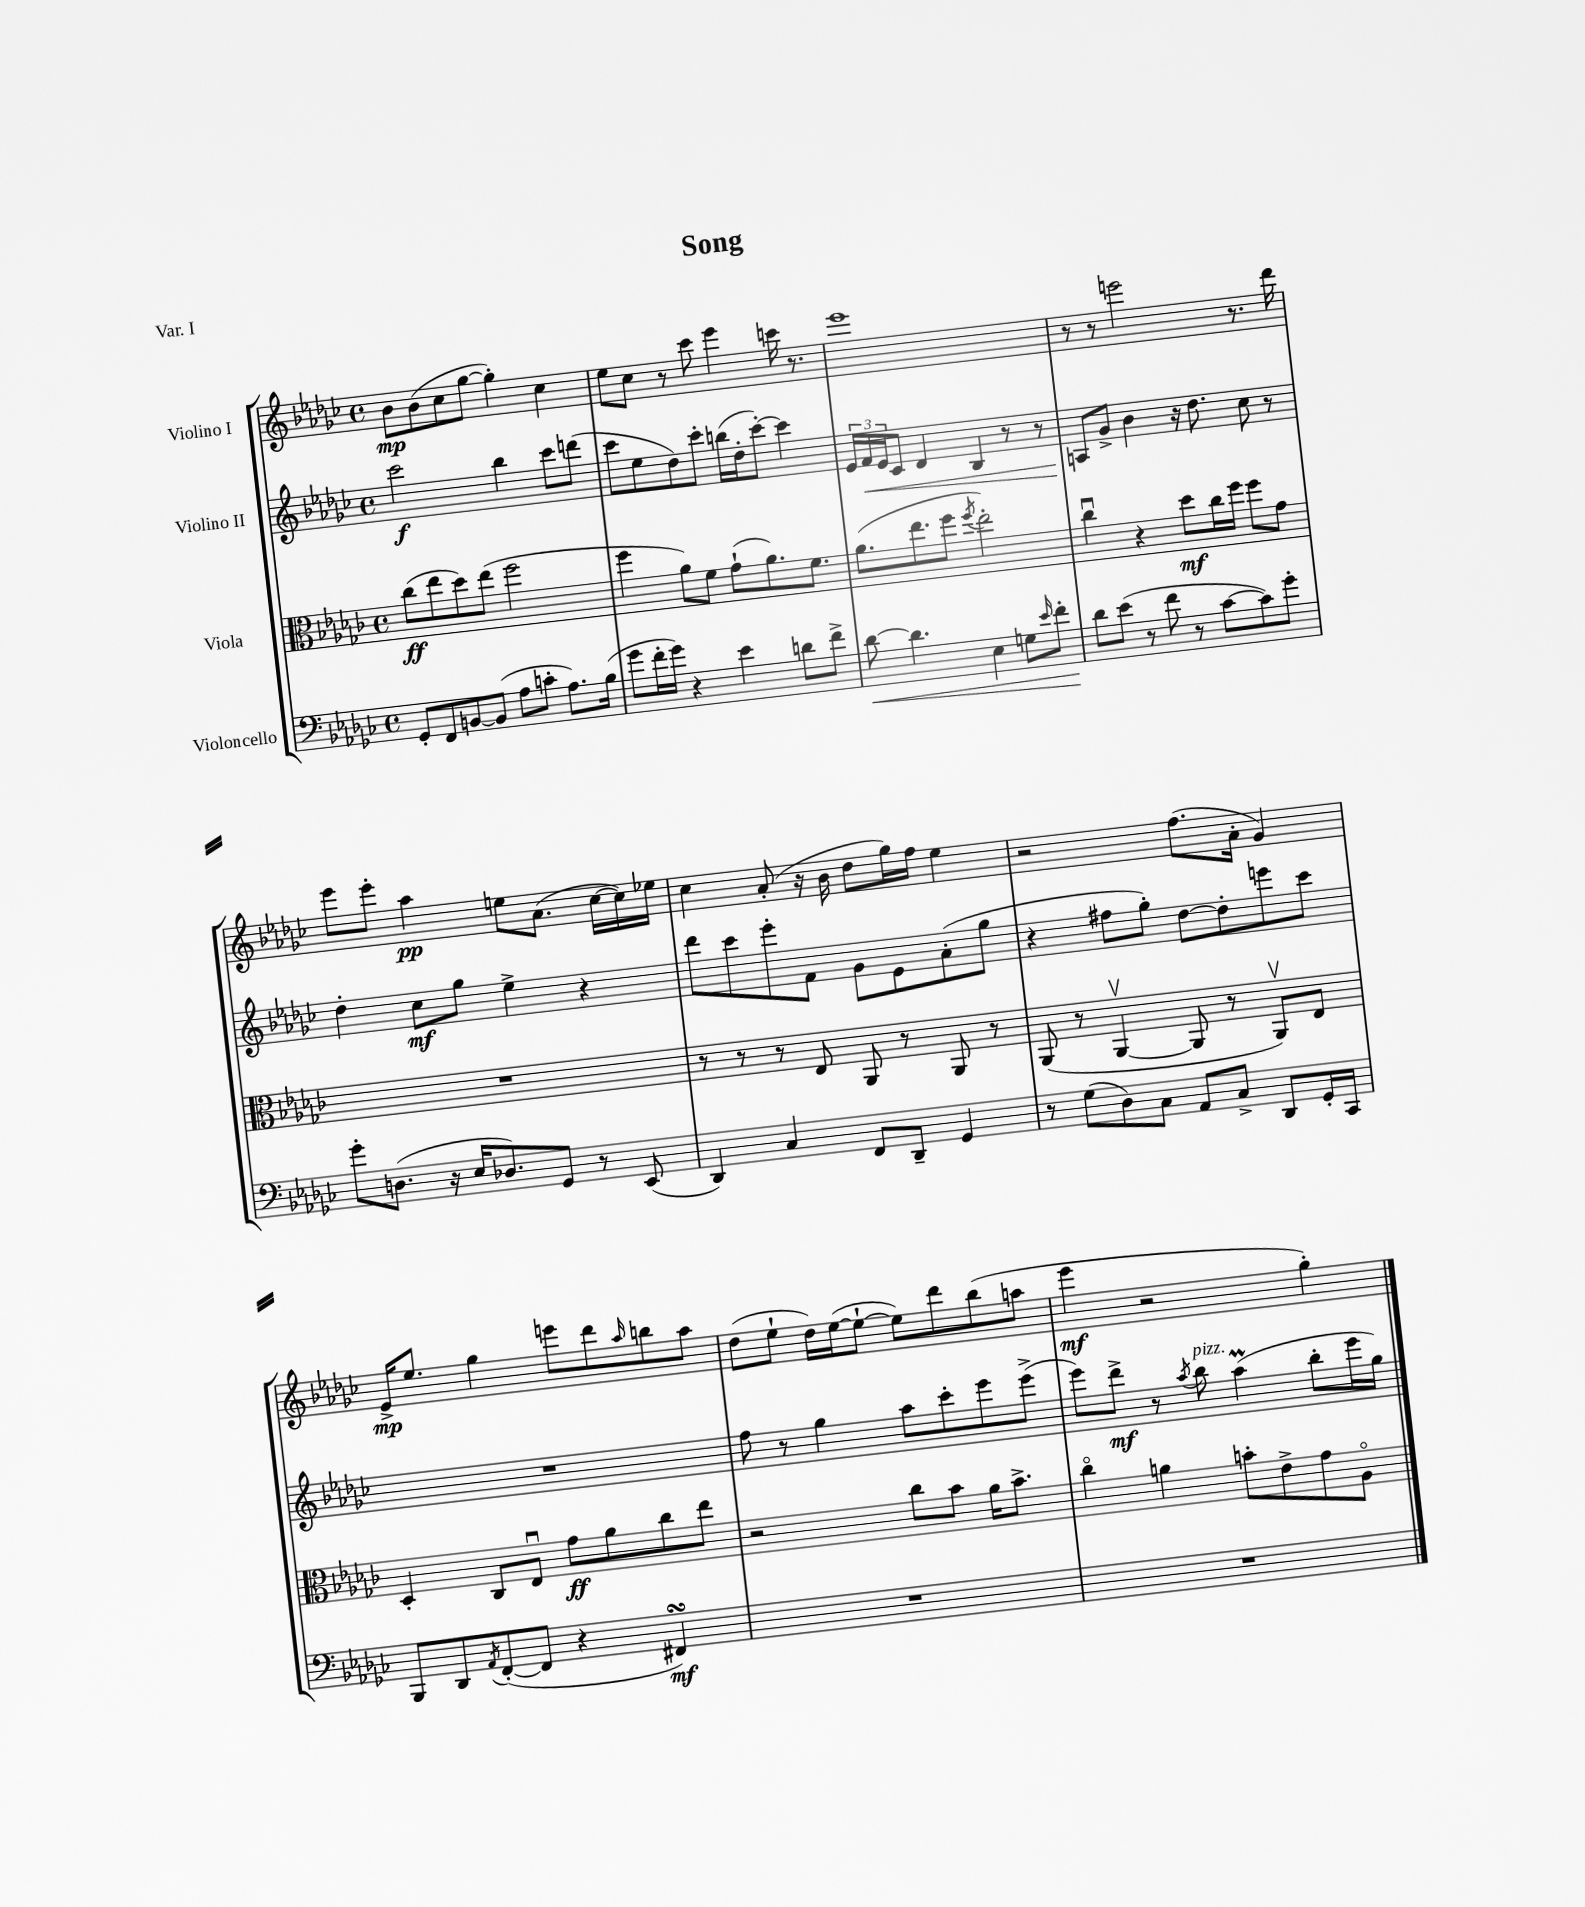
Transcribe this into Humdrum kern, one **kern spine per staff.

**kern	**dynam	**kern	**dynam	**kern	**dynam	**kern	**dynam
*part4	*part4	*part3	*part3	*part2	*part2	*part1	*part1
*staff4	*staff4	*staff3	*staff3	*staff2	*staff2	*staff1	*staff1
*I"Violoncello	*	*I"Viola	*	*I"Violino II	*	*I"Violino I	*
*clefF4	*	*clefC3	*	*clefG2	*	*clefG2	*
*k[b-e-a-d-g-c-]	*	*k[b-e-a-d-g-c-]	*	*k[b-e-a-d-g-c-]	*	*k[b-e-a-d-g-c-]	*
*M4/4	*	*M4/4	*	*M4/4	*	*M4/4	*
*met(c)	*	*met(c)	*	*met(c)	*	*met(c)	*
=1	=1	=1	=1	=1	=1	=1	=1
8GG-'/L	.	(8cc-\L	ff	2ccc-\	f	8b-\L	mp
8FF/	.	8ee-\	.	.	.	(8b-\	.
[8BBn/	.	8dd-\)	.	.	.	8cc-\	.
(8BB/J]	.	(8ee-\J	.	.	.	[8gg-\J	.
8A-\L	.	2ff\	.	4bb-\	.	4gg-'\])	.
8cn'\J	.	.	.	.	.	.	.
8.A-\L)	.	.	.	8ccc-\L	.	4cc-\	.
.	.	.	.	(8dddn\J	.	.	.
(16B-\Jk	.	.	.	.	.	.	.
=2	=2	=2	=2	=2	=2	=2	=2
8g-\L	.	4ff\	.	8ccc-\L	.	8ee-\L	.
16f'\L	.	.	.	8ee-\	.	8cc-\J	.
16g-\JJ)	.	.	.	.	.	.	.
4r	.	8a-\L)	.	8dd-\)	.	8r	.
.	.	8f\J	.	8ccc-'\J	.	8ccc-\	.
4e-\	.	(8g-`\L	.	(16bbn\LL	.	4eee-\	.
.	.	.	.	16dd-'\J	.	.	.
.	.	8.a-\)	.	[8ccc-'\J)	.	.	.
8dn\L	.	.	.	4ccc-\]	.	16cccn\	.
.	.	8.f\J	.	.	.	8.r	.
8f^\J	.	.	.	.	.	.	.
=3	=3	=3	=3	=3	=3	=3	=3
!	!LO:HP:b	!	!	!	!	!	!
[8d-\	<	(8.a-\L	.	24e-/LL	.	1eee-	.
!	!	!	!	!	!LO:HP:b	!	!
.	.	.	.	24f/	<	.	.
.	.	.	.	24e-/J	.	.	.
4.d-\]	.	.	.	8c-/J	.	.	.
.	.	8.ee-\	.	.	.	.	.
.	.	.	.	4d-/	.	.	.
.	.	8ff\J	.	.	.	.	.
.	.	8qff/	.	.	.	.	.
4E-\	.	2ee-'\)	.	4B-/	.	.	.
8Gn\L	.	.	.	8r	.	.	.
16qqe-/	.	.	.	.	.	.	.
8f'\J	.	.	.	8r	.	.	.
=4	=4	=4	=4	=4	=4	=4	=4
8d-\L	.	4cc-u\	.	8An/L	.	8r	.
(8e-\J	[	.	.	8g-^/J	[	8r	.
8r	.	4r	.	4b-\	.	2eeen\	.
8f\	.	.	.	.	.	.	.
8r	.	8dd-\L	mf	16r	.	.	.
.	.	.	.	8.dd-\	.	.	.
[8c-\L	.	16cc-\L	.	.	.	.	.
.	.	16ff\JJ	.	.	.	.	.
8c-\])	.	8ff\L	.	8cc-\	.	8.r	.
8g-'\J	.	8g-\J	.	8r	.	.	.
.	.	.	.	.	.	16ddd-\	.
!!LO:LB:g=z
=5	=5	=5	=5	=5	=5	=5	=5
8g-'\L	.	1r	.	4dd-'\	.	8eee-\L	.
(8.Dn\J	.	.	.	.	.	8eee-'\J	.
.	.	.	.	8cc-\L	mf	4aa-\	pp
16r	.	.	.	.	.	.	.
16E-/KL	.	.	.	8gg-\J	.	.	.
8.D-X/)	.	.	.	.	.	.	.
.	.	.	.	4ee-^\	.	8een\L	.
8GG-/J	.	.	.	.	.	(8.a-\J	.
8r	.	.	.	4r	.	.	.
.	.	.	.	.	.	[16cc-\LL	.
(8EE-/	.	.	.	.	.	16cc-\])	.
.	.	.	.	.	.	16ee-X\JJ	.
=6	=6	=6	=6	=6	=6	=6	=6
4DD-/)	.	8r	.	8ddd-\L	.	4cc-\	.
.	.	8r	.	8ccc-\	.	.	.
4C-/	.	8r	.	8eee-'\	.	(8a-'/	.
.	.	8E-/	.	8f\J	.	16r	.
.	.	.	.	.	.	16b-\	.
8FF/L	.	8AA-/	.	8g-\L	.	8dd-\L	.
8DD-~/J	.	8r	.	8e-\	.	16gg-\L)	.
.	.	.	.	.	.	16ff\JJ	.
4GG-/	.	8AA-/	.	(8a-'\	.	4ee-\	.
.	.	8r	.	8gg-\J	.	.	.
=7	=7	=7	=7	=7	=7	=7	=7
8r	.	(8AA-/	.	4r	.	2r	.
(8G-\L	.	8r	.	.	.	.	.
8D-\)	.	[4AA-v/	.	8ff#X\L	.	.	.
8C-\J	.	.	.	8gg-'\J)	.	.	.
8AA-/L	.	8AA-/]	.	[8dd-\L	.	(8.ff\L	.
8C-^/J	.	8r	.	8dd-'\]	.	.	.
.	.	.	.	.	.	16a-'\Jk	.
8DD-/L	.	8AA-v/L)	.	8eeen\	.	4g-/)	.
16GG-'/L	.	8E-/J	.	8ccc-\J	.	.	.
16CC-/JJ	.	.	.	.	.	.	.
!!LO:LB:g=z
=8	=8	=8	=8	=8	=8	=8	=8
8BBB-/L	.	4D-'/	.	1r	.	16e-^/KL	mp
.	.	.	.	.	.	8.ee-/J	.
8DD-/	.	.	.	.	.	.	.
8qAA-/	.	.	.	.	.	.	.
([8FF'/	.	8C-/L	.	.	.	4gg-\	.
8FF/J]	.	8E-u/J	.	.	.	.	.
4r	.	8g-\L	ff	.	.	8eeen\L	.
.	.	8a-\	.	.	.	8ddd-\	.
.	.	.	.	.	.	16qqaa-/	.
4FF#XsSsS/)	mf	8cc-\	.	.	.	8bbn\	.
.	.	8ee-\J	.	.	.	8aa-\J	.
=9	=9	=9	=9	=9	=9	=9	=9
1r	.	2r	.	8ff\	.	(8dd-\L	.
.	.	.	.	8r	.	8ee-`\J	.
.	.	.	.	4gg-\	.	16dd-\LL)	.
.	.	.	.	.	.	([16ee-\J	.
.	.	.	.	.	.	8ee-`\J_	.
.	.	8cc-\L	.	8aa-\L	.	8ee-\L])	.
.	.	8b-\J	.	8ccc-'\	.	8ddd-\	.
.	.	16a-\KL	.	8eee-\	.	(8bb-\	.
.	.	8.b-^\J	.	.	.	.	.
.	.	.	.	(8eee-^\J	.	8aan\J	.
=10	=10	=10	=10	=10	=10	=10	=10
1r	.	4cc-\	.	8eee-\L)	.	4eee-\	mf
.	.	.	.	8ddd-^\J	mf	.	.
.	.	4an\	.	8r	.	2r	.
.	.	.	.	8qaa-/	.	.	.
!	!	!	!	!LO:TX:a:i:t=pizz.	!	!	!
.	.	.	.	8bb-\	.	.	.
.	.	8bn'\L	.	(4aa-M\	.	.	.
.	.	8e-^\	.	.	.	.	.
.	.	8g-\	.	8bb-'\L	.	4gg-'\)	.
.	.	8A-\J	.	16eee-\L	.	.	.
.	.	.	.	16gg-\JJ)	.	.	.
==	==	==	==	==	==	==	==
*-	*-	*-	*-	*-	*-	*-	*-
